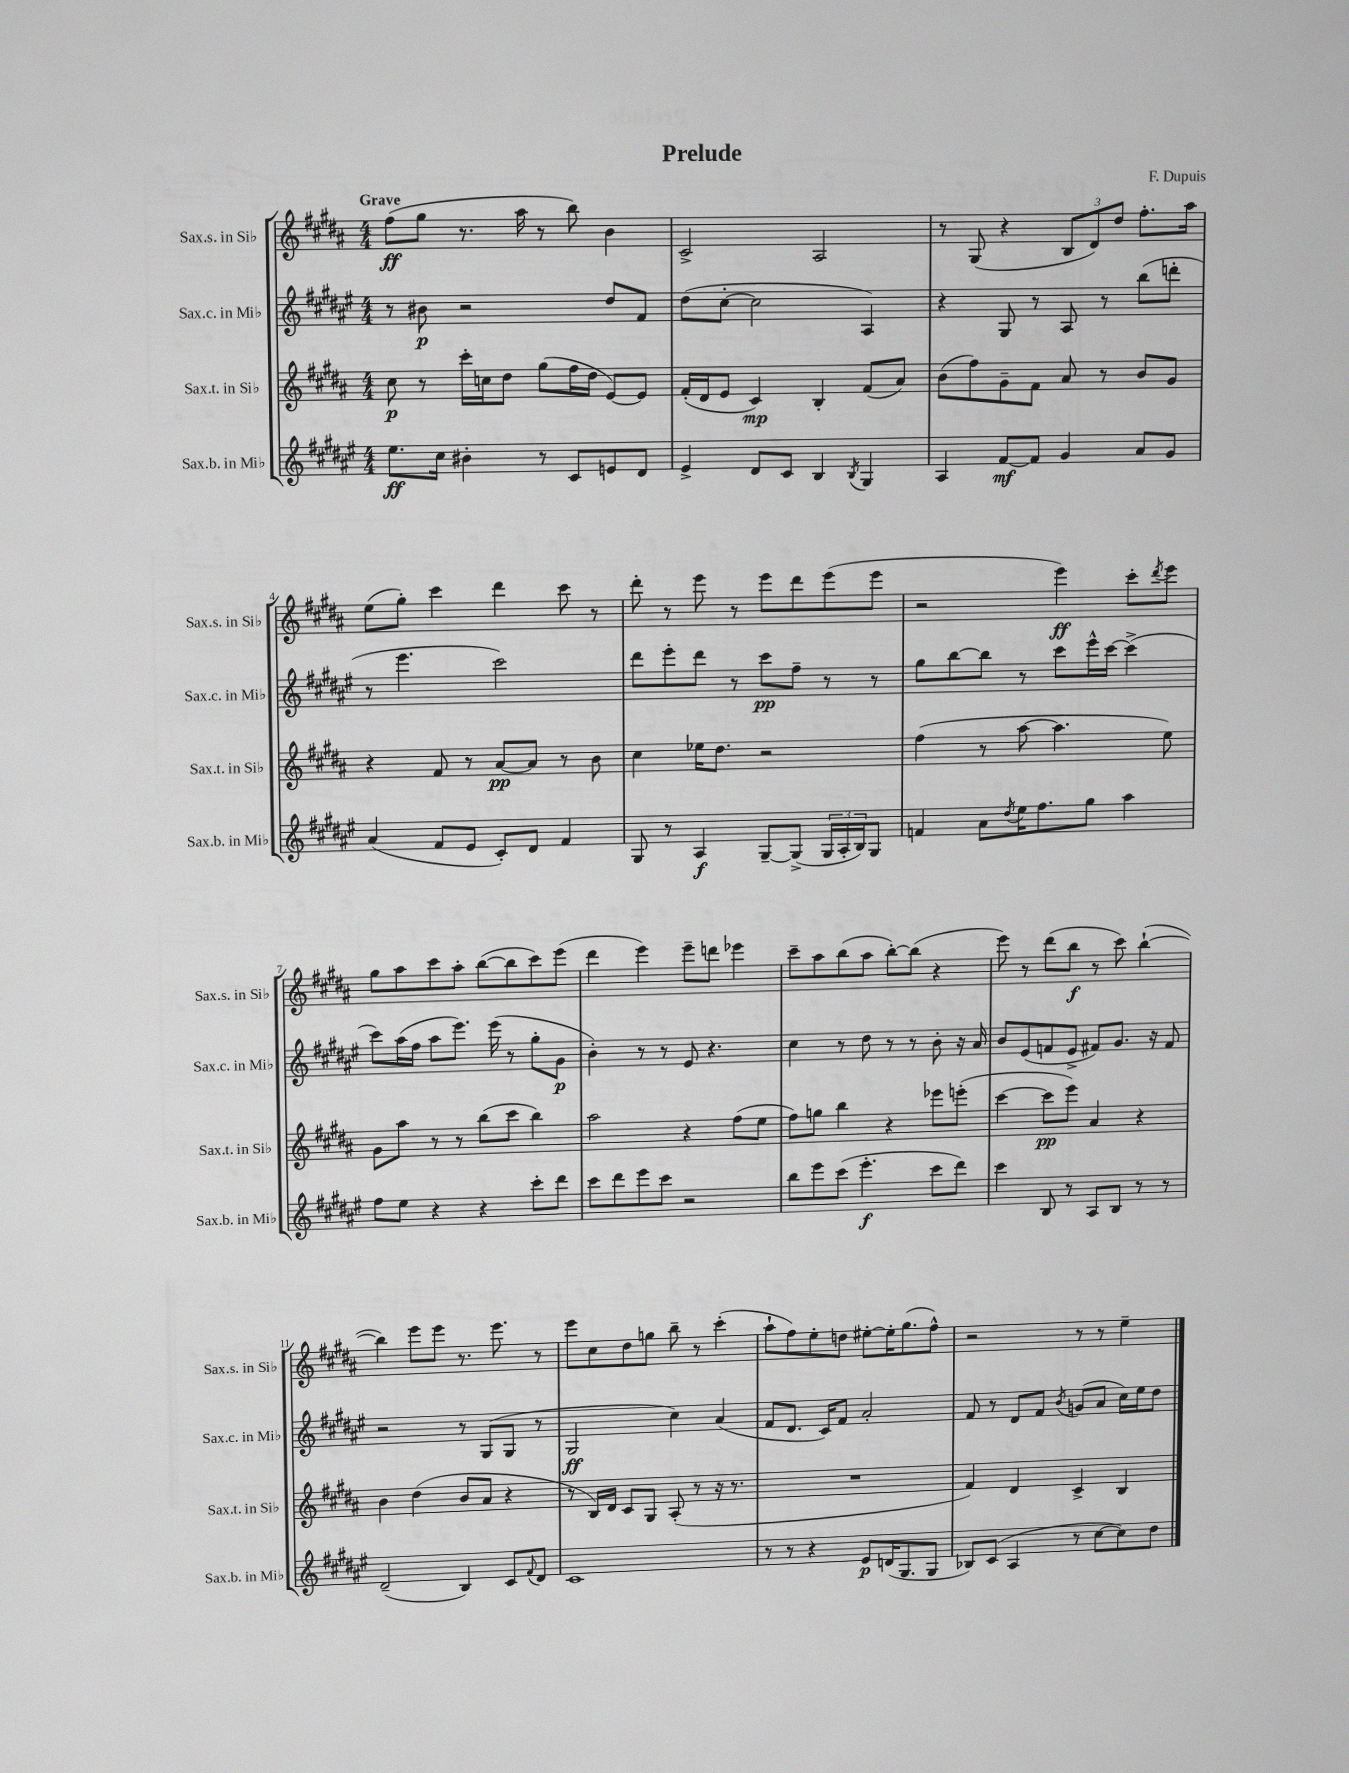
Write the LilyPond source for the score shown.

\header { title = "Prelude" composer = "F. Dupuis" }
<<
\new StaffGroup <<
\new Staff = "s0" \with { instrumentName = "Sax.s. in Sib" shortInstrumentName = "Sax.s. in Sib" } {
    \clef treble \key b \major \numericTimeSignature \time 4/4 \tempo "Grave"
    fis''8\ff( gis''8 r8. ais''16 r8 b''8) b'4 |
    cis'2-> ais2 |
    r8 gis8( r4 \tuplet 3/2 { b8 dis'8) dis''8 } fis''8.-. ais''16 |
    e''8( gis''8-.) cis'''4 dis'''4 cis'''8 r8 |
    dis'''8-. r8 e'''8 r8 e'''8 dis'''8 e'''8( e'''8 |
    r2 e'''4\ff) cis'''8-. \acciaccatura { dis'''8 } e'''8 |
    gis''8 ais''8 cis'''8 ais''8-. b''8~( b''8 cis'''8) e'''8( |
    dis'''4 e'''4) e'''8-- d'''8 ees'''4 |
    cis'''8-- ais''8 b''8( ais''8 b''8~-.) b''8( r4 |
    e'''8) r8 dis'''8( b''8\f r8 cis'''8) b''4~-!( |
    b''4) e'''8 e'''8 r8. e'''8. r8 |
    e'''8 cis''8 dis''8 g''8 b''8-- r8 cis'''4-.( |
    ais''8-! fis''8) e''8-. d''8 eis''8~-. eis''16-. gis''8.( fis''8-^) |
    r2 r8 r8 e''4-- \bar "|." |
}
\new Staff = "s1" \with { instrumentName = "Sax.c. in Mib" shortInstrumentName = "Sax.c. in Mib" } {
    \clef treble \key fis \major \numericTimeSignature \time 4/4
    r8 bis'8\p r2 dis''8 fis'8 |
    dis''8( cis''8~-. cis''2 ais4) |
    r4 gis8 r8 ais8 r8 b''8( d'''8-. |
    r8 eis'''4. cis'''2) |
    dis'''8 eis'''8-. dis'''8 r8 cis'''8\pp fis''8-- r8 r8 |
    gis''8 b''8~ b''8 r8 cis'''8 eis'''16-^ cis'''16~ cis'''4->( |
    cis'''8) ais''16( fis''16 ais''8 eis'''8.) eis'''16( r8 gis''8-. gis'8\p |
    b'4-.) r8 r8 eis'8 r4. |
    cis''4 r8 dis''8 r8 r8 b'8-. r16 ais'16 |
    b'8 eis'8( f'8 eis'8-> fis'8) gis'8. r16 fis'8 |
    r2 r8 gis8( gis8 r8 |
    gis2\ff cis''4) ais'4( |
    fis'8 dis'8. cis'16) fis'8 ais'2-. |
    fis'8 r8 dis'8 fis'8 \acciaccatura { b'8 } g'8( ais'8 cis''16) eis''16 dis''8 \bar "|." |
}
\new Staff = "s2" \with { instrumentName = "Sax.t. in Sib" shortInstrumentName = "Sax.t. in Sib" } {
    \clef treble \key b \major \numericTimeSignature \time 4/4
    cis''8\p r8 cis'''16-. c''16 dis''8 gis''8( fis''16 dis''16 e'8~) e'8 |
    fis'16-.( dis'16 e'8 cis'4\mp) b4-. fis'8( ais'8) |
    b'8( fis''8) gis'8-- fis'8 ais'8 r8 b'8 gis'8 |
    r4 fis'8 r8 ais'8~\pp ais'8 r8 b'8 |
    cis''4 ees''16 dis''8. r2 |
    fis''4( r8 ais''8~ ais''4. e''8) |
    gis'8 ais''8 r8 r8 b''8( cis'''8 b''4) |
    ais''2 r4 fis''8( e''8 |
    fis''8) g''8 b''4 r4 ees'''8 e'''8-.( |
    cis'''4~ cis'''8\pp e'''8) ais'4 r4 |
    b'4 dis''4( b'8 ais'8 r4 |
    r8 b16) dis'16 cis'8 gis8 ais8-.( r8 r16 r8. |
    R1 |
    fis'4) dis'4 cis'4-> b4 \bar "|." |
}
\new Staff = "s3" \with { instrumentName = "Sax.b. in Mib" shortInstrumentName = "Sax.b. in Mib" } {
    \clef treble \key fis \major \numericTimeSignature \time 4/4
    eis''8.\ff cis''16 bis'4-. r8 cis'8 e'8 dis'8 |
    eis'4-> dis'8 cis'8 b4 \acciaccatura { b8 } gis4 |
    ais4 fis'8~\mf fis'8 gis'4 ais'8 gis'8 |
    ais'4( fis'8 eis'8 cis'8-.) dis'8 fis'4 |
    gis8 r8 ais4\f gis8~-- gis8->( \tuplet 3/2 { gis16 ais16-. b16) } gis8 |
    f'4 ais'8 \acciaccatura { dis''8 } eis''16 fis''8. gis''8 ais''4 |
    fis''8 eis''8 r4 r4 cis'''8-. dis'''8 |
    cis'''8 dis'''8 eis'''8 cis'''8 r2 |
    b''8 eis'''8 cis'''8( eis'''4.-.\f cis'''8 dis'''8) |
    cis'''4 b8 r8 ais8 b8 r8 r8 |
    dis'2--( b4) cis'8 \appoggiatura { fis'8 } dis'8 |
    cis'1 |
    r8 r8 r4 eis'8\p d'16( gis8. gis8 |
    bes8) cis'8( ais4 r8 cis''8~ cis''8) dis''8 \bar "|." |
}
>>
>>
